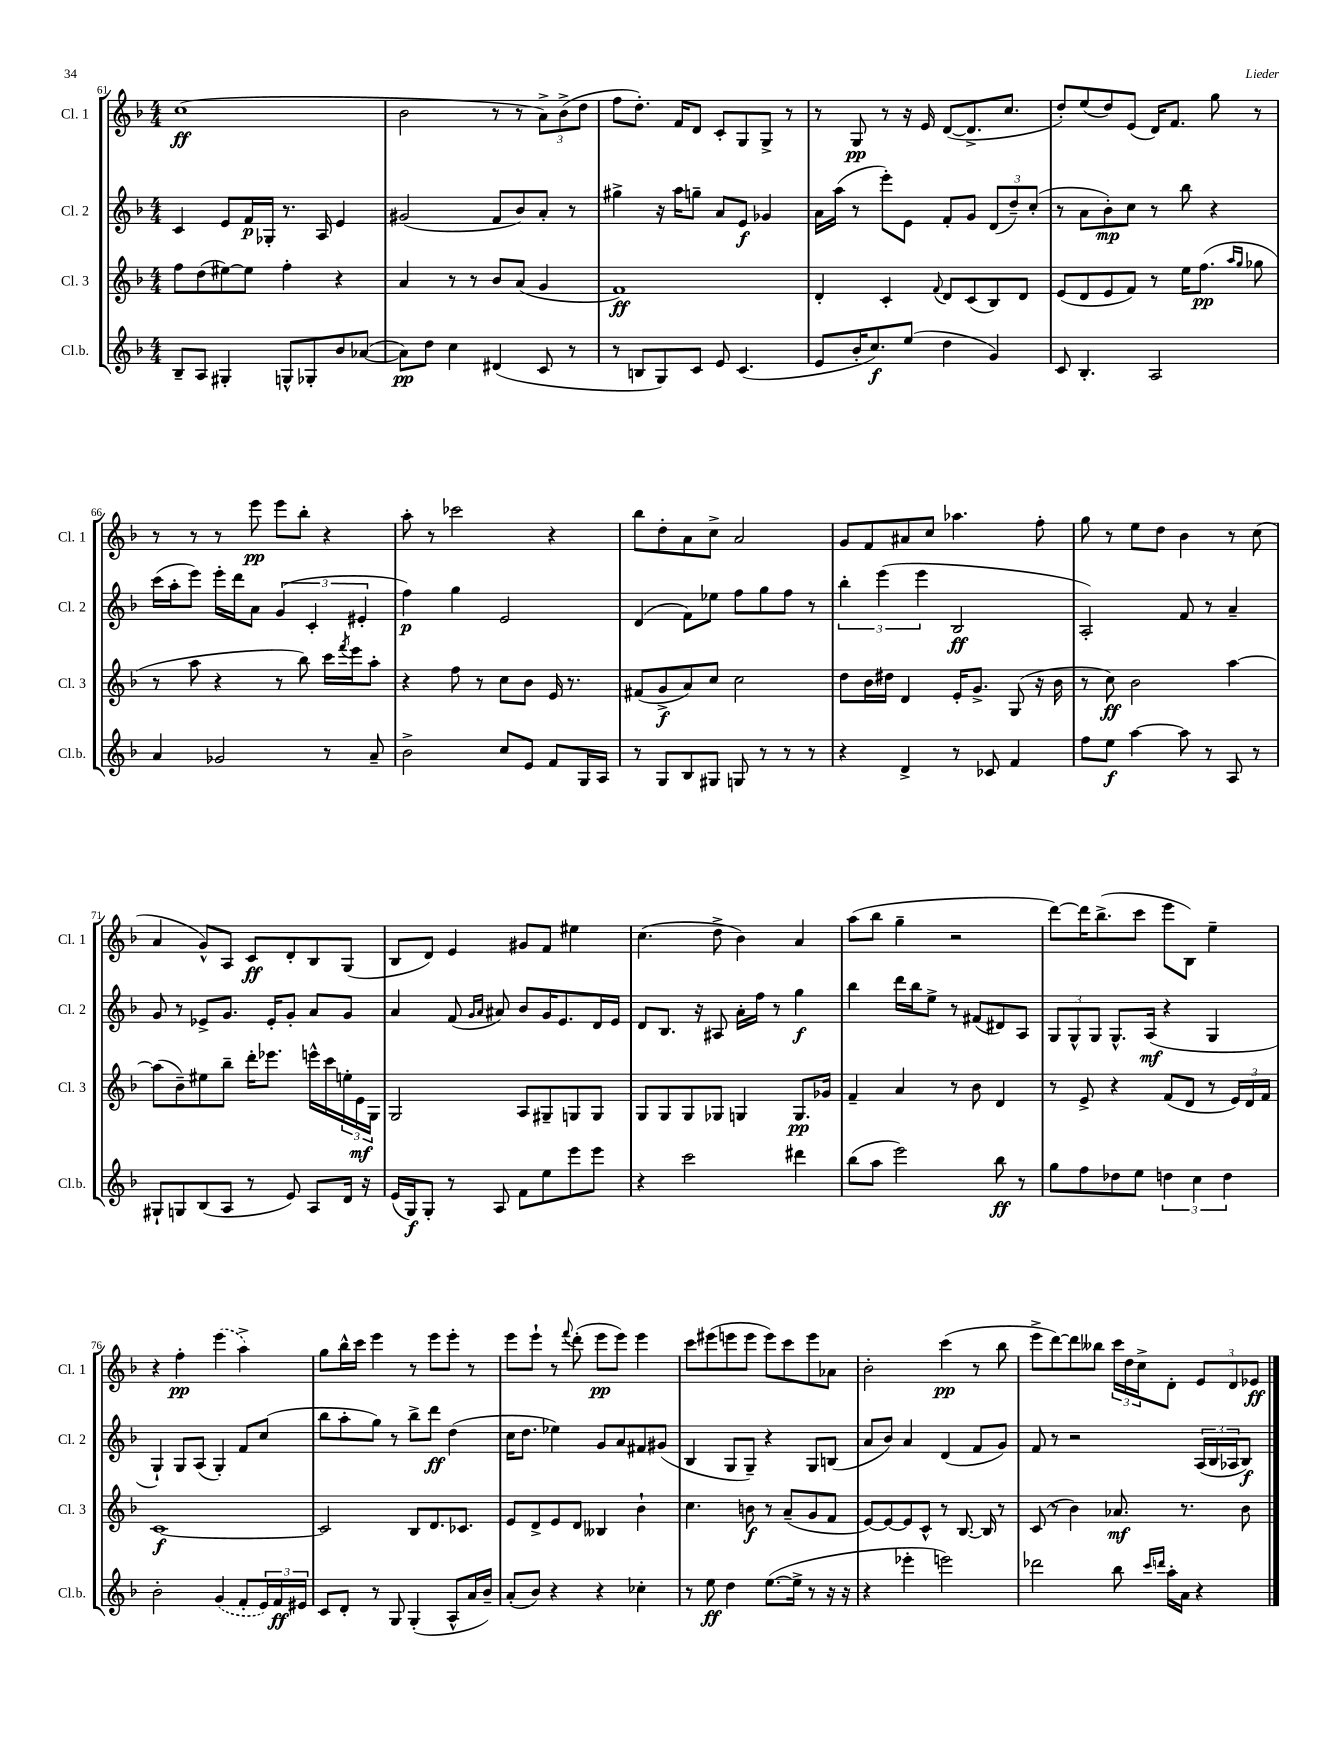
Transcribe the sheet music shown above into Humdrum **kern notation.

**kern	**dynam	**kern	**dynam	**kern	**dynam	**kern	**dynam
*part4	*part4	*part3	*part3	*part2	*part2	*part1	*part1
*staff4	*staff4	*staff3	*staff3	*staff2	*staff2	*staff1	*staff1
*I"Cl.b.	*	*I"Cl. 3	*	*I"Cl. 2	*	*I"Cl. 1	*
*I'Cl.b.	*	*I'Cl. 3	*	*I'Cl. 2	*	*I'Cl. 1	*
*clefG2	*	*clefG2	*	*clefG2	*	*clefG2	*
*k[b-]	*	*k[b-]	*	*k[b-]	*	*k[b-]	*
*M4/4	*	*M4/4	*	*M4/4	*	*M4/4	*
=61	=61	=61	=61	=61	=61	=61	=61
8B-~/L	.	8ff\L	.	4c/	.	(1cc	ff
8A/J	.	(8dd\	.	.	.	.	.
4G#X'/	.	[8ee#X\)	.	8e/L	.	.	.
.	.	8ee#\J]	.	16f/L	p	.	.
.	.	.	.	16G-X'/JJ	.	.	.
8Gn^^/L	.	4ff'\	.	8.r	.	.	.
8G-X'/	.	.	.	.	.	.	.
.	.	.	.	16A/	.	.	.
8b-/	.	4r	.	4e/	.	.	.
([8a-X/J	.	.	.	.	.	.	.
=62	=62	=62	=62	=62	=62	=62	=62
8a-\L])	pp	4a/	.	(2g#X/	.	2b-\	.
8dd\J	.	.	.	.	.	.	.
4cc\	.	8r	.	.	.	.	.
.	.	8r	.	.	.	.	.
(4d#X/	.	8b-/L	.	8f/L	.	8r	.
.	.	(8a/J	.	8b-/)	.	8r	.
8c/	.	4g/	.	8a'/J	.	12a^\L)	.
.	.	.	.	.	.	(12b-^\	.
8r	.	.	.	8r	.	.	.
.	.	.	.	.	.	12dd\J	.
=63	=63	=63	=63	=63	=63	=63	=63
8r	.	1f)	ff	4gg#X^\	.	8ff\L	.
8Bn/L	.	.	.	.	.	8.dd'\J)	.
8G/)	.	.	.	16r	.	.	.
.	.	.	.	16aa\KL	.	16f/KL	.
8c/J	.	.	.	8ggn~\J	.	8d/J	.
8e/	.	.	.	8a/L	.	8c'/L	.
(4.c/	.	.	.	8e/J	f	8G/	.
.	.	.	.	4g-X/	.	8G^/J	.
.	.	.	.	.	.	8r	.
=64	=64	=64	=64	=64	=64	=64	=64
8e/L	.	4d'/	.	16a\LL	.	8r	.
.	.	.	.	(16aa\JJ	.	.	.
16b-'/K	.	.	.	8r	.	8G/	pp
8.cc/)	f	.	.	.	.	.	.
.	.	4c'/	.	8eee'\L)	.	8r	.
(8ee/J	.	.	.	8e\J	.	16r	.
.	.	.	.	.	.	16e/	.
.	.	8qqf/	.	.	.	.	.
4dd\	.	8d/L	.	8f'/L	.	([8d/L	.
.	.	(8c/	.	8g/J	.	8.d^/]	.
4g/)	.	8B-/)	.	(12d/L	.	.	.
.	.	.	.	.	.	8.cc/J	.
.	.	.	.	12dd~/)	.	.	.
.	.	8d/J	.	.	.	.	.
.	.	.	.	(12cc'/J	.	.	.
=65	=65	=65	=65	=65	=65	=65	=65
8c/	.	(8e/L	.	8r	.	8dd'/L)	.
4.B-'/	.	8d/	.	8a\L	.	(8ee/	.
.	.	8e/	.	8b-'\)	mp	8dd/)	.
.	.	8f/J)	.	8cc\J	.	(8e/J	.
2A/	.	8r	.	8r	.	16d/KL)	.
.	.	.	.	.	.	8.f/J	.
.	.	16ee\KL	.	8bb-\	.	.	.
.	.	(8.ff\J	pp	.	.	.	.
.	.	.	.	4r	.	8gg\	.
.	.	16qqaa/LL	.	.	.	.	.
.	.	16qqgg/JJ	.	.	.	.	.
.	.	8gg-X\	.	.	.	8r	.
!!LO:LB:g=z
=66	=66	=66	=66	=66	=66	=66	=66
4a/	.	8r	.	(16ccc\LL	.	8r	.
.	.	.	.	16aa'\J	.	.	.
.	.	8aa\	.	8eee\J)	.	8r	.
2g-X/	.	4r	.	16eee'\LL	.	8r	.
.	.	.	.	16ddd\J	.	.	.
.	.	.	.	8a\J	.	8eee\	pp
.	.	8r	.	(6g/	.	8eee\L	.
.	.	8bb-\)	.	.	.	8bb-'\J	.
.	.	.	.	6c'/	.	.	.
8r	.	16ccc\LL	.	.	.	4r	.
.	.	8qfff/	.	.	.	.	.
.	.	16eee\J	.	.	.	.	.
.	.	.	.	6e#X'/	.	.	.
8a~/	.	8aa'\J	.	.	.	.	.
=67	=67	=67	=67	=67	=67	=67	=67
2b-^\	.	4r	.	4ff\)	p	8aa'\	.
.	.	.	.	.	.	8r	.
.	.	8ff\	.	4gg\	.	2ccc-X\	.
.	.	8r	.	.	.	.	.
8cc/L	.	8cc\L	.	2e/	.	.	.
8e/J	.	8b-\J	.	.	.	.	.
8f/L	.	16e/	.	.	.	4r	.
.	.	8.r	.	.	.	.	.
16G/L	.	.	.	.	.	.	.
16A/JJ	.	.	.	.	.	.	.
=68	=68	=68	=68	=68	=68	=68	=68
8r	.	(8f#X/L	.	(4d/	.	8bb-\L	.
8G/L	.	8g^/	f	.	.	8dd'\	.
8B-/	.	8a/)	.	8f\L)	.	8a\	.
8G#X/J	.	8cc/J	.	8ee-X\J	.	8cc^\J	.
8Gn/	.	2cc\	.	8ff\L	.	2a/	.
8r	.	.	.	8gg\	.	.	.
8r	.	.	.	8ff\J	.	.	.
8r	.	.	.	8r	.	.	.
=69	=69	=69	=69	=69	=69	=69	=69
4r	.	8dd\L	.	6bb-'\	.	8g/L	.
.	.	16b-\L	.	.	.	8f/	.
.	.	.	.	(6eee\	.	.	.
.	.	16dd#X\JJ	.	.	.	.	.
4d^/	.	4d/	.	.	.	8a#X/	.
.	.	.	.	6eee\	.	.	.
.	.	.	.	.	.	8cc/J	.
8r	.	16e'/KL	.	2B-/	ff	4.aa-X\	.
.	.	8.g^/J	.	.	.	.	.
8c-X/	.	.	.	.	.	.	.
4f/	.	(8G/	.	.	.	.	.
.	.	16r	.	.	.	8ff'\	.
.	.	16b-\	.	.	.	.	.
=70	=70	=70	=70	=70	=70	=70	=70
8ff\L	.	8r	.	2A'/)	.	8gg\	.
8ee\J	f	8cc\)	ff	.	.	8r	.
[4aa\	.	2b-\	.	.	.	8ee\L	.
.	.	.	.	.	.	8dd\J	.
8aa\]	.	.	.	8f/	.	4b-\	.
8r	.	.	.	8r	.	.	.
8A/	.	[4aa\	.	4a~/	.	8r	.
8r	.	.	.	.	.	(8cc\	.
!!LO:LB:g=z
=71	=71	=71	=71	=71	=71	=71	=71
8G#X`/L	.	(8aa\L]	.	8g/	.	4a/	.
8Gn/	.	8b-~\)	.	8r	.	.	.
(8B-/	.	8ee#X\	.	8e-X^/L	.	8g^^/L)	.
8A/J	.	8bb-~\J	.	8.g/J	.	8A/J	.
8r	.	16ddd'\KL	.	.	.	8c/L	ff
.	.	8.eee-X\J	.	16e-'/KL	.	.	.
8e/)	.	.	.	8g'/J	.	8d'/	.
8A/L	.	16eeen^^\LL	.	8a/L	.	8B-/	.
.	.	16ccc\	.	.	.	.	.
16d/Jk	.	24een'\	.	8g/J	.	(8G/J	.
.	.	24e\	mf	.	.	.	.
16r	.	.	.	.	.	.	.
.	.	24G\JJ	.	.	.	.	.
=72	=72	=72	=72	=72	=72	=72	=72
(16e/LL	.	2G/	.	4a/	.	8B-/L	.
16G/J)	f	.	.	.	.	.	.
8G'/J	.	.	.	.	.	8d/J)	.
8r	.	.	.	(8f/	.	4e/	.
.	.	.	.	16qqg/LL	.	.	.
.	.	.	.	16qqa/JJ	.	.	.
8A/	.	.	.	8a#X/)	.	.	.
8f\L	.	8A/L	.	8b-/L	.	8g#X/L	.
8ee\	.	8G#X~/	.	16g/K	.	8f/J	.
.	.	.	.	8.e/	.	.	.
8eee\	.	8Gn/	.	.	.	4ee#X\	.
8eee\J	.	8G/J	.	16d/L	.	.	.
.	.	.	.	16e/JJ	.	.	.
=73	=73	=73	=73	=73	=73	=73	=73
4r	.	8G/L	.	8d/L	.	(4.cc\	.
.	.	8G/	.	8.B-/J	.	.	.
2ccc\	.	8G/	.	.	.	.	.
.	.	.	.	16r	.	.	.
.	.	8G-X/J	.	8A#X/	.	8dd^\	.
.	.	4Gn/	.	16a'\LL	.	4b-\)	.
.	.	.	.	16ff\JJ	.	.	.
.	.	.	.	8r	.	.	.
4ddd#X\	.	8.G/L	pp	4gg\	f	4a/	.
.	.	16g-X/Jk	.	.	.	.	.
=74	=74	=74	=74	=74	=74	=74	=74
(8bb-\L	.	4f~/	.	4bb-\	.	(8aa\L	.
8aa\J	.	.	.	.	.	8bb-\J	.
2eee\)	.	4a/	.	16ddd\LL	.	4gg~\	.
.	.	.	.	16bb-\J	.	.	.
.	.	.	.	8ee^\J	.	.	.
.	.	8r	.	8r	.	2r	.
.	.	8b-\	.	(8f#X/L	.	.	.
8bb-\	ff	4d/	.	8d#X/)	.	.	.
8r	.	.	.	8A/J	.	.	.
=75	=75	=75	=75	=75	=75	=75	=75
8gg\L	.	8r	.	12G/L	.	[8ddd\L)	.
.	.	.	.	12G^^/	.	.	.
8ff\	.	8e^/	.	.	.	16ddd\K]	.
.	.	.	.	12G/J	.	.	.
.	.	.	.	.	.	(8.bb-^\	.
8dd-X\	.	4r	.	8.G^^/L	.	.	.
8ee\J	.	.	.	.	.	8ccc\J	.
.	.	.	.	(16A/Jk	mf	.	.
6ddn\	.	(8f/L	.	4r	.	8eee\L	.
.	.	8d/J	.	.	.	8B-\J)	.
6cc\	.	.	.	.	.	.	.
.	.	8r	.	4G/	.	4ee~\	.
6dd\	.	.	.	.	.	.	.
.	.	24e/LL)	.	.	.	.	.
.	.	24d/	.	.	.	.	.
.	.	24f/JJ	.	.	.	.	.
!!LO:LB:g=z
=76	=76	=76	=76	=76	=76	=76	=76
2b-'\	.	[1c	f	4G`/)	.	4r	.
.	.	.	.	8G/L	.	4ff'\	pp
.	.	.	.	(8A/J	.	.	.
(4g/	.	.	.	4G'/)	.	(4eee\	.
8f'/L	.	.	.	8f/L	.	4aa^\)	.
24e/L)	.	.	.	(8cc/J	.	.	.
24f/	ff	.	.	.	.	.	.
24e#X/JJ	.	.	.	.	.	.	.
=77	=77	=77	=77	=77	=77	=77	=77
8c/L	.	2c/]	.	8bb-\L	.	8gg\L	.
8d'/J	.	.	.	8aa'\	.	16bb-^^\L	.
.	.	.	.	.	.	16ccc\JJ	.
8r	.	.	.	8gg\J)	.	4eee\	.
8G/	.	.	.	8r	.	.	.
(4G'/	.	8B-/L	.	8bb-^\L	.	8r	.
.	.	8.d/	.	8ddd\J	ff	8eee\L	.
8A^^/L	.	.	.	(4dd\	.	8eee'\J	.
.	.	8.c-X/J	.	.	.	.	.
16a/L	.	.	.	.	.	8r	.
16b-~/JJ)	.	.	.	.	.	.	.
=78	=78	=78	=78	=78	=78	=78	=78
(8a'/L	.	8e/L	.	16cc\KL	.	8eee\L	.
.	.	.	.	8.dd\J	.	.	.
8b-/J)	.	8d^/	.	.	.	8eee`\J	.
4r	.	8e/	.	4ee-X\)	.	8r	.
.	.	.	.	.	.	8qqfff/	.
.	.	8d/J	.	.	.	(8ddd'\	.
4r	.	4B--X/	.	8g/L	.	8eee\L	pp
.	.	.	.	8a/	.	8eee\J)	.
4cc-X'\	.	4b-`\	.	8f#X/	.	4eee\	.
.	.	.	.	(8g#X/J	.	.	.
=79	=79	=79	=79	=79	=79	=79	=79
8r	.	4.cc\	.	4B-/	.	8ccc\L	.
8ee\	ff	.	.	.	.	(8eee#X\	.
4dd\	.	.	.	8G/L	.	8eeen\	.
.	.	8bn\	f	8G~/J)	.	8eee\J	.
([8.ee\L	.	8r	.	4r	.	8eee\L)	.
.	.	(8a~/L	.	.	.	8ccc\	.
16ee^\Jk]	.	.	.	.	.	.	.
8r	.	8g/	.	8G/L	.	8eee\	.
16r	.	8f/J	.	(8Bn/J	.	8a-X\J	.
16r	.	.	.	.	.	.	.
=80	=80	=80	=80	=80	=80	=80	=80
4r	.	[8e/L)	.	8a/L	.	2b-'\	.
.	.	8e/_	.	8b-/J)	.	.	.
4eee-X'\	.	8e/]	.	4a/	.	.	.
.	.	8c^^/J	.	.	.	.	.
2eeen\)	.	8r	.	(4d/	.	(4ccc\	pp
.	.	[8.B-/	.	.	.	.	.
.	.	.	.	8f/L	.	8r	.
.	.	16B-/]	.	.	.	.	.
.	.	8r	.	8g/J)	.	8bb-\	.
=81	=81	=81	=81	=81	=81	=81	=81
2ddd-X\	.	(8c/	.	8f/	.	8eee^\L	.
.	.	8r	.	8r	.	[8ddd\)	.
.	.	4b-\)	.	2r	.	8ddd\]	.
.	.	.	.	.	.	8bb--X\J	.
8bb-\	.	8.a-X/	mf	.	.	24ccc\LL	.
.	.	.	.	.	.	24dd\	.
.	.	.	.	.	.	24cc^\J	.
16qqccc/LL	.	.	.	.	.	.	.
16qqdddn/JJ	.	.	.	.	.	.	.
16aa'\LL	.	.	.	.	.	8d'\J	.
16a\JJ	.	8.r	.	.	.	.	.
4r	.	.	.	(24A/LL	.	12e/L	.
.	.	.	.	24B-/	.	.	.
.	.	.	.	24A-X/J	.	12d/	.
.	.	8b-\	.	8B-/J)	f	.	.
.	.	.	.	.	.	12e-X/J	ff
==	==	==	==	==	==	==	==
*-	*-	*-	*-	*-	*-	*-	*-
